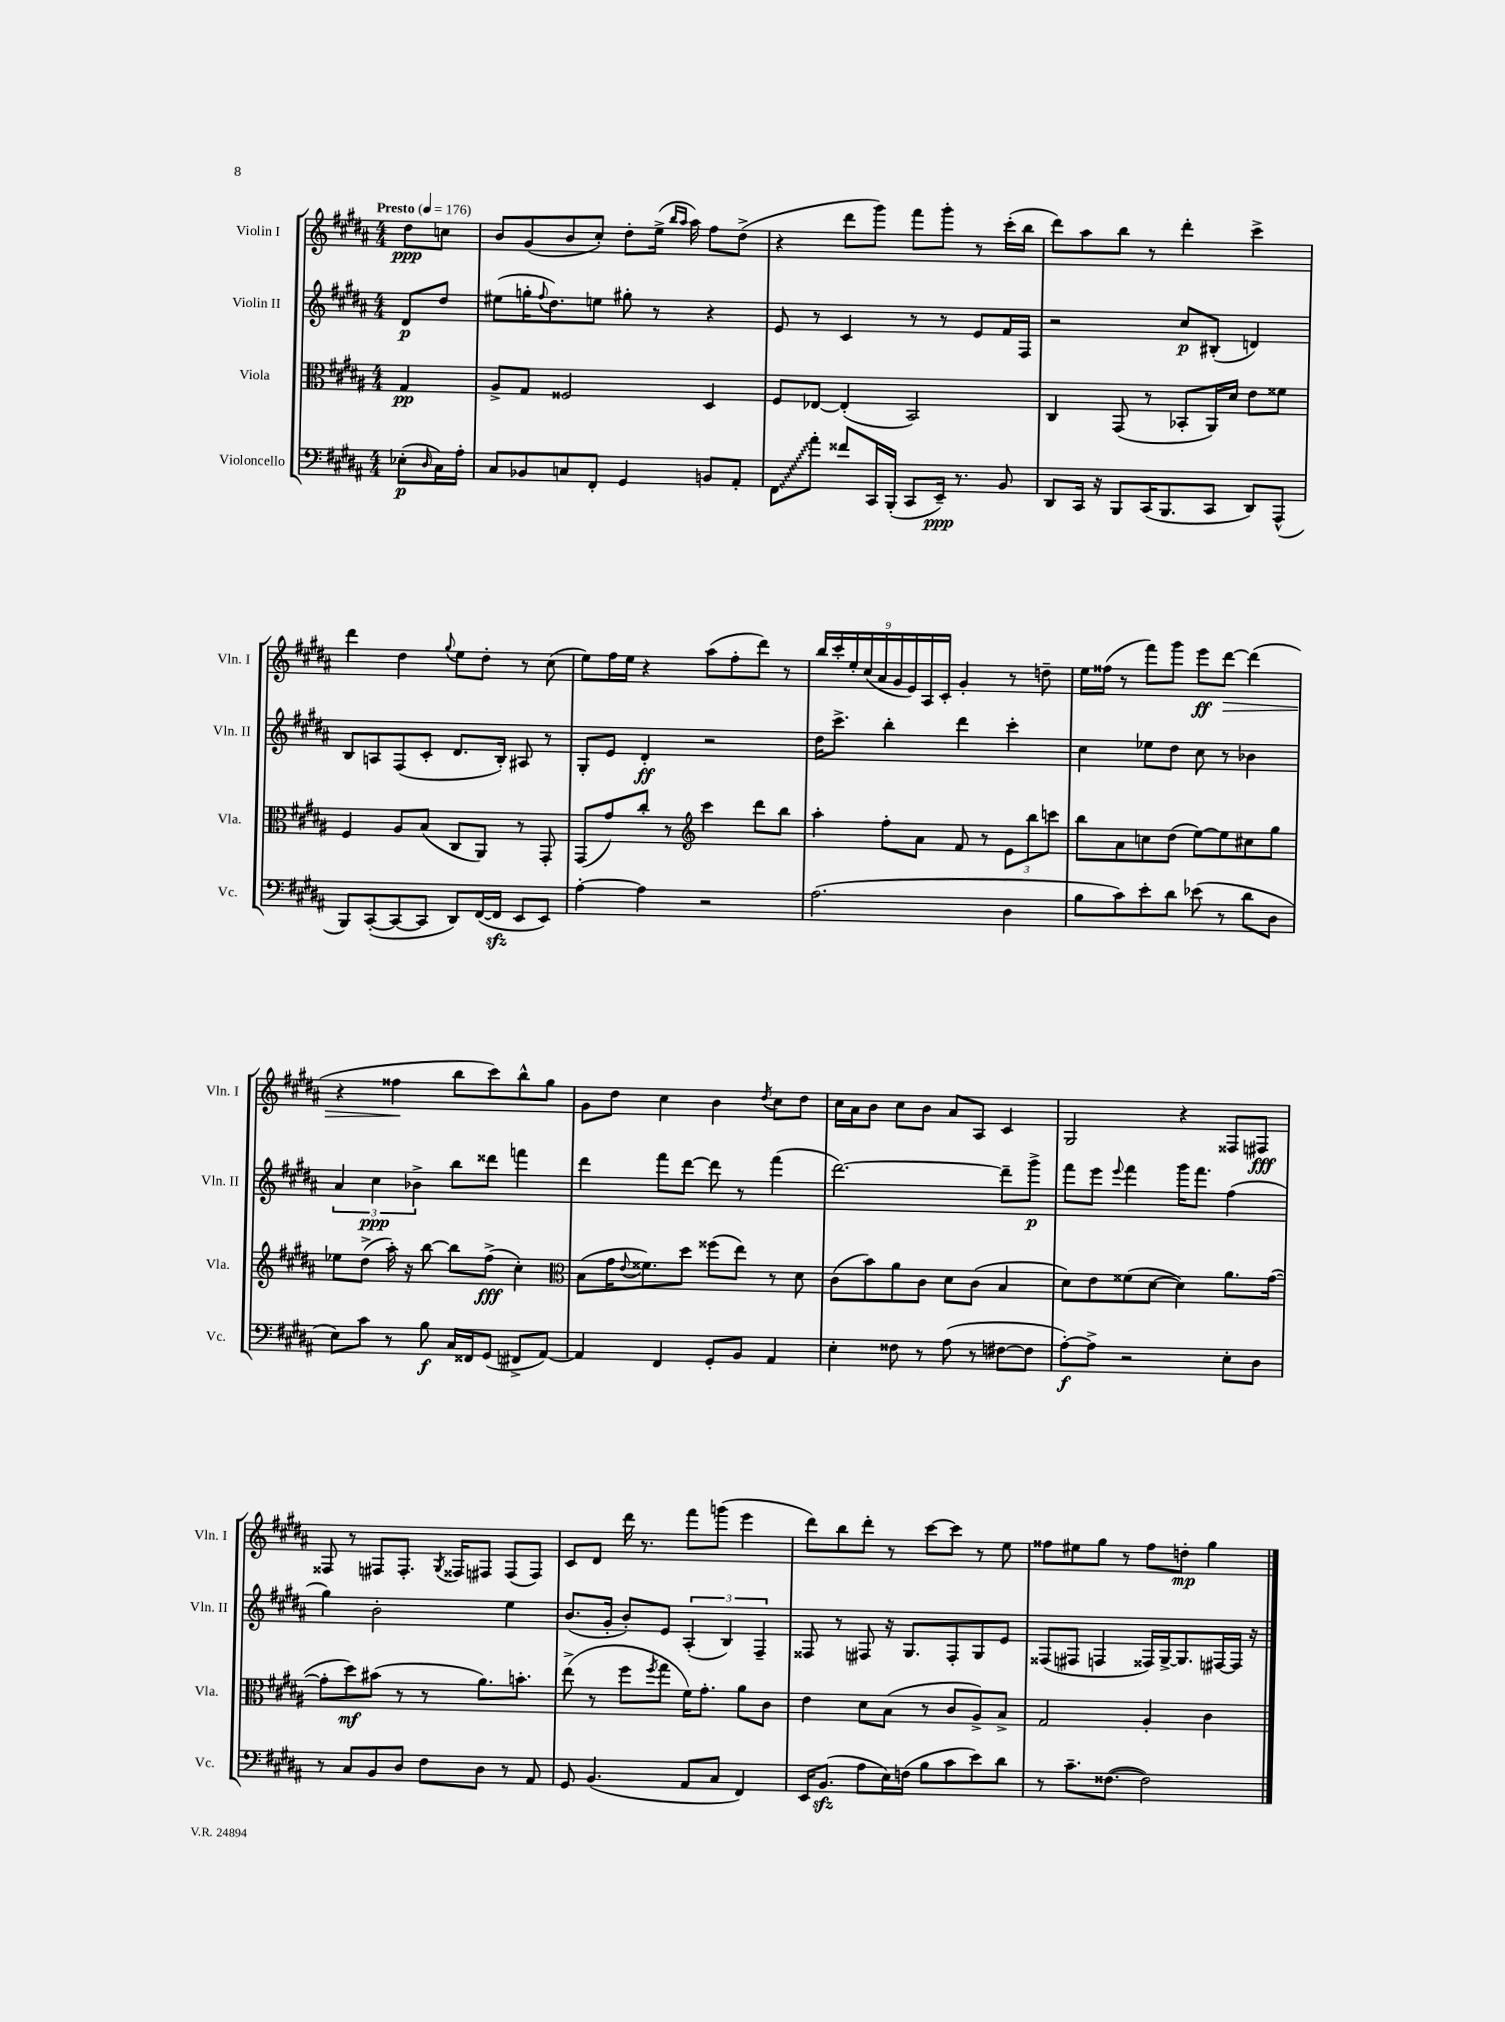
<<
\new StaffGroup <<
\new Staff = "s0" \with { instrumentName = "Violin I" shortInstrumentName = "Vln. I" } {
    \clef treble \key b \major \numericTimeSignature \time 4/4 \partial 4 \tempo "Presto" 4 = 176
    dis''8\ppp c''8 |
    b'8 gis'8( b'8 cis''8-.) dis''8-. e''16->( \grace { b''16 ais''16 } ais''16) fis''8 dis''8->( |
    r4 dis'''8 gis'''8) fis'''8 gis'''8-. r8 cis'''16-.( b''16 |
    dis'''8) ais''8 b''8 r8 dis'''4-. cis'''4-> |
    dis'''4 dis''4 \appoggiatura { gis''8 } e''8 dis''8-. r8 cis''8( |
    e''8) fis''16 e''16 r4 ais''8( fis''8-. dis'''8) r8 |
    \tuplet 9/8 { b''16 cis'''16-. e''16-. cis''16( ais'16 gis'16 e'16) ais16 cis'16-. } gis'4-. r8 d''8-- |
    e''16 fisis''16( r8 fis'''8) gis'''8 e'''8\ff dis'''8~\> dis'''4( |
    r4 fisis''4\! b''8 cis'''8) b''8-^ gis''8 |
    gis'8 dis''8 cis''4 b'4 \acciaccatura { dis''8 } cis''8 dis''8 |
    cis''16 ais'16 b'8 cis''8 b'8 ais'8 ais8 cis'4 |
    gis2 r4 fisis8 fis8\fff |
    fisis8 r8 fis8 fis8.-. \acciaccatura { gis8 } fisis16 fis8 fis8( fis8) |
    cis'8 dis'8 dis'''16 r8. fis'''8 g'''8( e'''4 |
    dis'''8) b''8 dis'''8-. r8 cis'''8~ cis'''8 r8 e''8 |
    fisis''8 eis''8 gis''8 r8 fisis''8 d''8-.\mp gis''4 \bar "|." |
}
\new Staff = "s1" \with { instrumentName = "Violin II" shortInstrumentName = "Vln. II" } {
    \clef treble \key b \major \numericTimeSignature \time 4/4 \partial 4
    dis'8\p dis''8 |
    eis''8( g''16-. \appoggiatura { fis''8 } dis''8.) e''8 gis''8-. r8 r4 |
    e'8 r8 cis'4 r8 r8 e'8 fis'16 fis16 |
    r2 cis''8\p bis8-.( d'4) |
    b8 a8 fis8( cis'8-. dis'8. b16-.) ais8 r8 |
    gis8-. e'8 dis'4-.\ff r2 |
    dis''16 cis'''8.-> b''4-. dis'''4 cis'''4-. |
    cis''4 ees''8 dis''8 cis''8 r8 bes'4 |
    \tuplet 3/2 { ais'4 cis''4\ppp bes'4-> } b''8 disis'''8 f'''4 |
    dis'''4 fis'''8 dis'''8~ dis'''8 r8 fis'''4( |
    dis'''2.~) dis'''8-- gis'''8->\p |
    fis'''8 e'''8 \appoggiatura { e'''8 } fis'''4 gis'''16 fis'''8. fis''4( |
    gis''4) b'2-. e''4 |
    b'8.( gis'16-. b'8-.) e'8 \tuplet 3/2 { ais4-.( b4) fis4-- } |
    fisis8 r8 fis8 r16 gis8. fis8-. gis8 e'8 |
    fisis8( fis8 f4 fisis16) gis16~-> gis8. fis16~ fis16 r16 \bar "|." |
}
\new Staff = "s2" \with { instrumentName = "Viola" shortInstrumentName = "Vla." } {
    \clef alto \key b \major \numericTimeSignature \time 4/4 \partial 4
    gis4\pp |
    ais8-> gis8 fisis2 dis4 |
    fis8 ees8~ ees4-.( b,2) |
    cis4 gis,8( r8 bes,8-. ais,16) dis'16 e'8 fisis'8 |
    fis4 ais8 b8( cis8 ais,8) r8 gis,8-. |
    gis,8( gis'8) cis''8-. r8 \clef treble cis'''4 dis'''8 b''8 |
    ais''4-. fis''8-. ais'8 fis'8 r8 \tuplet 3/2 { e'8 b''8 c'''8 } |
    b''8 ais'8 c''8 dis''8( e''8~) e''8 cis''8 gis''8 |
    ees''8 dis''8->( ais''16-.) r16 b''8~ b''8 fis''8->\fff( cis''4-.) |
    \clef alto b8( gis'16 \appoggiatura { e'8 } fisis'8.) dis''8 fisis''8( e''8) r8 dis'8 |
    cis'8( b'8) ais'8 cis'8 dis'8 cis'8( b4 |
    dis'8) e'8 fisis'8( dis'8~ dis'4) ais'8. gis'16~( |
    gis'8-. dis''8\mf) bis'8( r8 r8 ais'8.) b'8.-. |
    e''8->( r8 fis''8 \acciaccatura { fis''8 } gis''8 fis'16) gis'8.-. ais'8 cis'8 |
    e'4 dis'8 b8( r8 cis'8 ais8->) b8-> |
    gis2 ais4-. cis'4 \bar "|." |
}
\new Staff = "s3" \with { instrumentName = "Violoncello" shortInstrumentName = "Vc." } {
    \clef bass \key b \major \numericTimeSignature \time 4/4 \partial 4
    ees8-.\p( \grace { dis16 } cis16) ais16-. |
    cis8 bes,8 c8 fis,8-. gis,4 b,8 ais,8-. |
    \once \override Glissando.style = #'zigzag fis,8\glissando ais'8-. fisis'8 cis,16 b,,16-.( cis,8 e,16--\ppp) r8. b,8 |
    dis,8 cis,16 r16 b,,8 cis,16( b,,8. cis,8 dis,8) ais,,8-^( |
    b,,8) cis,8~-.( cis,8~ cis,8 dis,8) fis,16~( fis,16\sfz e,8 e,8) |
    ais4~-. ais4 r2 |
    ais2.( dis4 |
    b8 cis'8) e'8-. dis'8 ees'8( r8 dis'8 dis8 |
    e8) cis'8 r8 b8\f cis16 fisis,16 gis,8( fis,8-> ais,8~) |
    ais,4 fis,4 gis,8-. b,8 ais,4 |
    e4-. fisis8 r8 ais8( r8 fis8~ fis8 |
    ais8~-.\f) ais8-> r2 e8-. dis8 |
    r8 cis8 b,8 dis8 fis8 dis8 r8 ais,8 |
    gis,8 b,4.( ais,8 cis8 fis,4) |
    e,16 b,8.\sfz( ais8 e16) f16( b8 cis'8 e'8) dis'8 |
    r8 cis'8.-- fisis8.~( fisis2) \bar "|." |
}
>>
>>
\layout { \context { \Score \remove "Bar_number_engraver" } }
